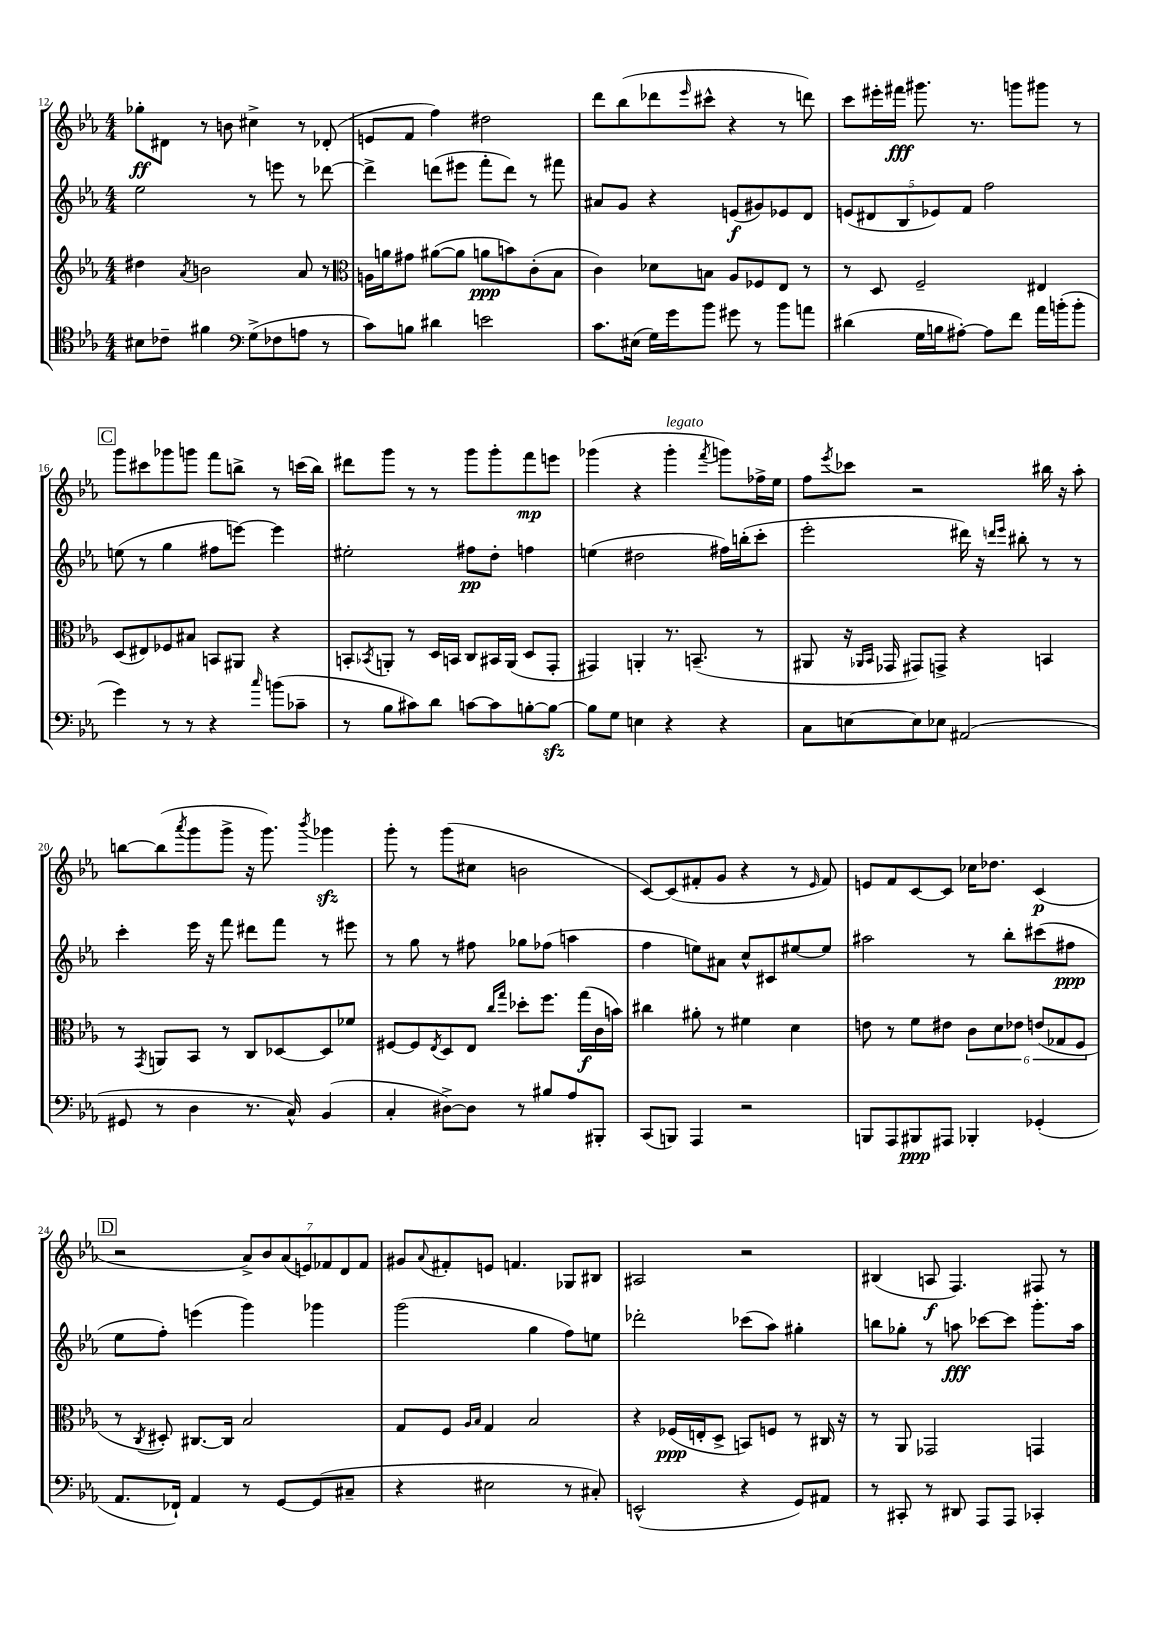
<<
\new StaffGroup <<
\new Staff = "s0" {
    \clef treble \key ees \major \numericTimeSignature \time 4/4
    ges''8-.\ff dis'8 r8 b'8 cis''4-> r8 des'8-.( |
    e'8 f'8 f''4) dis''2 |
    d'''8 bes''8( des'''8 \grace { ees'''16 } cis'''8-^ r4 r8 d'''8) |
    c'''8 eis'''16-. fis'''16\fff gis'''8. r8. g'''8 gis'''8 r8 |
    \mark \markup { \box "C" } g'''8 cis'''8 ges'''8 g'''8 f'''8 b''8-> r8 c'''16( b''16) |
    dis'''8 g'''8 r8 r8 g'''8 g'''8-. f'''8\mp e'''8 |
    ges'''4( r4 ges'''4-.^\markup { \italic "legato" } \acciaccatura { f'''8 } g'''8) fes''16-> ees''16 |
    f''8 \acciaccatura { ees'''8 } ces'''8 r2 bis''16 r16 aes''8-. |
    b''8~ b''8( \acciaccatura { aes'''8 } g'''8 g'''8-> r16 g'''8.) \acciaccatura { bes'''8 } ges'''4\sfz |
    g'''8-. r8 g'''8( cis''8 b'2 |
    c'8~) c'8( fis'8-. g'8 r4 r8 \grace { ees'16 } fis'8) |
    e'8 f'8 c'8~ c'8 ces''16 des''8. c'4\p( |
    \mark \markup { \box "D" } r2 \tuplet 7/4 { aes'8->) bes'8 aes'8( e'8) fes'8 d'8 fes'8 } |
    gis'8 \appoggiatura { aes'8 } fis'8-. e'8 f'4. ges8 bis8 |
    ais2 r2 |
    bis4( a8\f f4.) fis8 r8 \bar "|." |
}
\new Staff = "s1" {
    \clef treble \key ees \major \numericTimeSignature \time 4/4
    ees''2 r8 e'''8 r8 des'''8~ |
    des'''4-> d'''8( eis'''8 f'''8-. d'''8) r8 fis'''8 |
    ais'8 g'8 r4 e'8\f( gis'8) ees'8 d'8 |
    \tuplet 5/4 { e'8( dis'8 bes8 ees'8) f'8 } f''2 |
    \mark \markup { \box "C" } e''8( r8 g''4 fis''8 e'''8~) e'''4 |
    eis''2-. fis''8\pp d''8-. f''4 |
    e''4( dis''2 fis''16) b''16-.( c'''8-. |
    ees'''2-. dis'''16) r16 \grace { d'''16 ees'''16 } bis''8-. r8 r8 |
    c'''4-. ees'''16 r16 f'''8 dis'''8 f'''8 r8 eis'''8 |
    r8 g''8 r8 fis''8 ges''8 fes''8( a''4 |
    f''4 e''8) ais'8 c''8-^ cis'8 eis''8~ eis''8 |
    ais''2 r8 bes''8-. cis'''8( fis''8\ppp |
    \mark \markup { \box "D" } ees''8 f''8-.) e'''4( g'''4) ges'''4 |
    g'''2( g''4 f''8) e''8 |
    des'''2-. ces'''8( aes''8) gis''4-. |
    b''8 ges''8-. r8 a''8\fff ces'''8~ ces'''8 g'''8.-. a''16 \bar "|." |
}
\new Staff = "s2" {
    \clef treble \key ees \major \numericTimeSignature \time 4/4
    dis''4 \acciaccatura { aes'8 } b'2 aes'8 r8 |
    \clef alto a16 a'16 gis'8 ais'8~( ais'8 a'8\ppp b'8) c'8-.( bes8 |
    c'4) des'8 b8 aes8 fes8 ees8 r8 |
    r8 d8 f2-- eis4 |
    \mark \markup { \box "C" } d8( eis8) fes8 bis8 b,8 ais,8 r4 |
    b,8-. \acciaccatura { bes,8 } a,8-. r8 d16 b,16 c8 bis,16 a,16( d8 g,8-. |
    gis,4) a,4-. r8. b,8.--( r8 |
    ais,8 r16 \grace { aes,16 bes,16 } ges,16 gis,8) g,8-> r4 b,4 |
    r8 \acciaccatura { g,8 } a,8 bes,8 r8 c8 des8~ des8 fes'8 |
    fis8~ fis8 \acciaccatura { ees8 } d8 ees8 \grace { c''16 g''16 } des''8-. f''8. g''16\f( c'16 b'16) |
    cis''4 ais'8-. r8 fis'4 d'4 |
    e'8 r8 f'8 eis'8 \tuplet 6/4 { c'8 d'8 ees'8 e'8( ges8 f8 } |
    \mark \markup { \box "D" } r8 \acciaccatura { c8 } dis8-.) cis8.~ cis16 bes2 |
    g8 f8 \grace { aes16 bes16 } g4 bes2 |
    r4 fes16\ppp( e16-. d8-> b,8) f8 r8 cis16 r16 |
    r8 aes,8 ges,2 g,4 \bar "|." |
}
\new Staff = "s3" {
    \clef tenor \key ees \major \numericTimeSignature \time 4/4
    bis8 ces'8-- fis'4 \clef bass g8->( fes8 a8 r8 |
    c'8) b8 dis'4 e'2 |
    c'8. eis16( g16) g'16 bes'8 gis'8 r8 bes'8 a'8 |
    dis'4( g16 b16 ais8~-.) ais8 f'8 aes'16 b'16-.( b'8-. |
    \mark \markup { \box "C" } g'4) r8 r8 r4 \grace { c''16 } b'8( ces'8-- |
    r8 bes8 cis'8) d'8 c'8~ c'8 b8~-. b8~\sfz |
    b8 g8 e4 r4 r4 |
    c8 e8~ e8 ees8 ais,2( |
    gis,8 r8 d4 r8. c16-^) bes,4( |
    c4-. dis8~->) dis8 r8 bis8 aes8 bis,,8-. |
    c,8( b,,8) aes,,4 r2 |
    b,,8 aes,,8 bis,,8\ppp ais,,8 bes,,4-. ges,4-.( |
    \mark \markup { \box "D" } aes,8. fes,16-!) aes,4 r8 g,8~ g,8( cis8-- |
    r4 eis2 r8 cis8-.) |
    e,2-^( r4 g,8) ais,8 |
    r8 cis,8-. r8 dis,8 aes,,8 aes,,8 ces,4-. \bar "|." |
}
>>
>>
\layout { \context { \Score currentBarNumber = #12 } }
